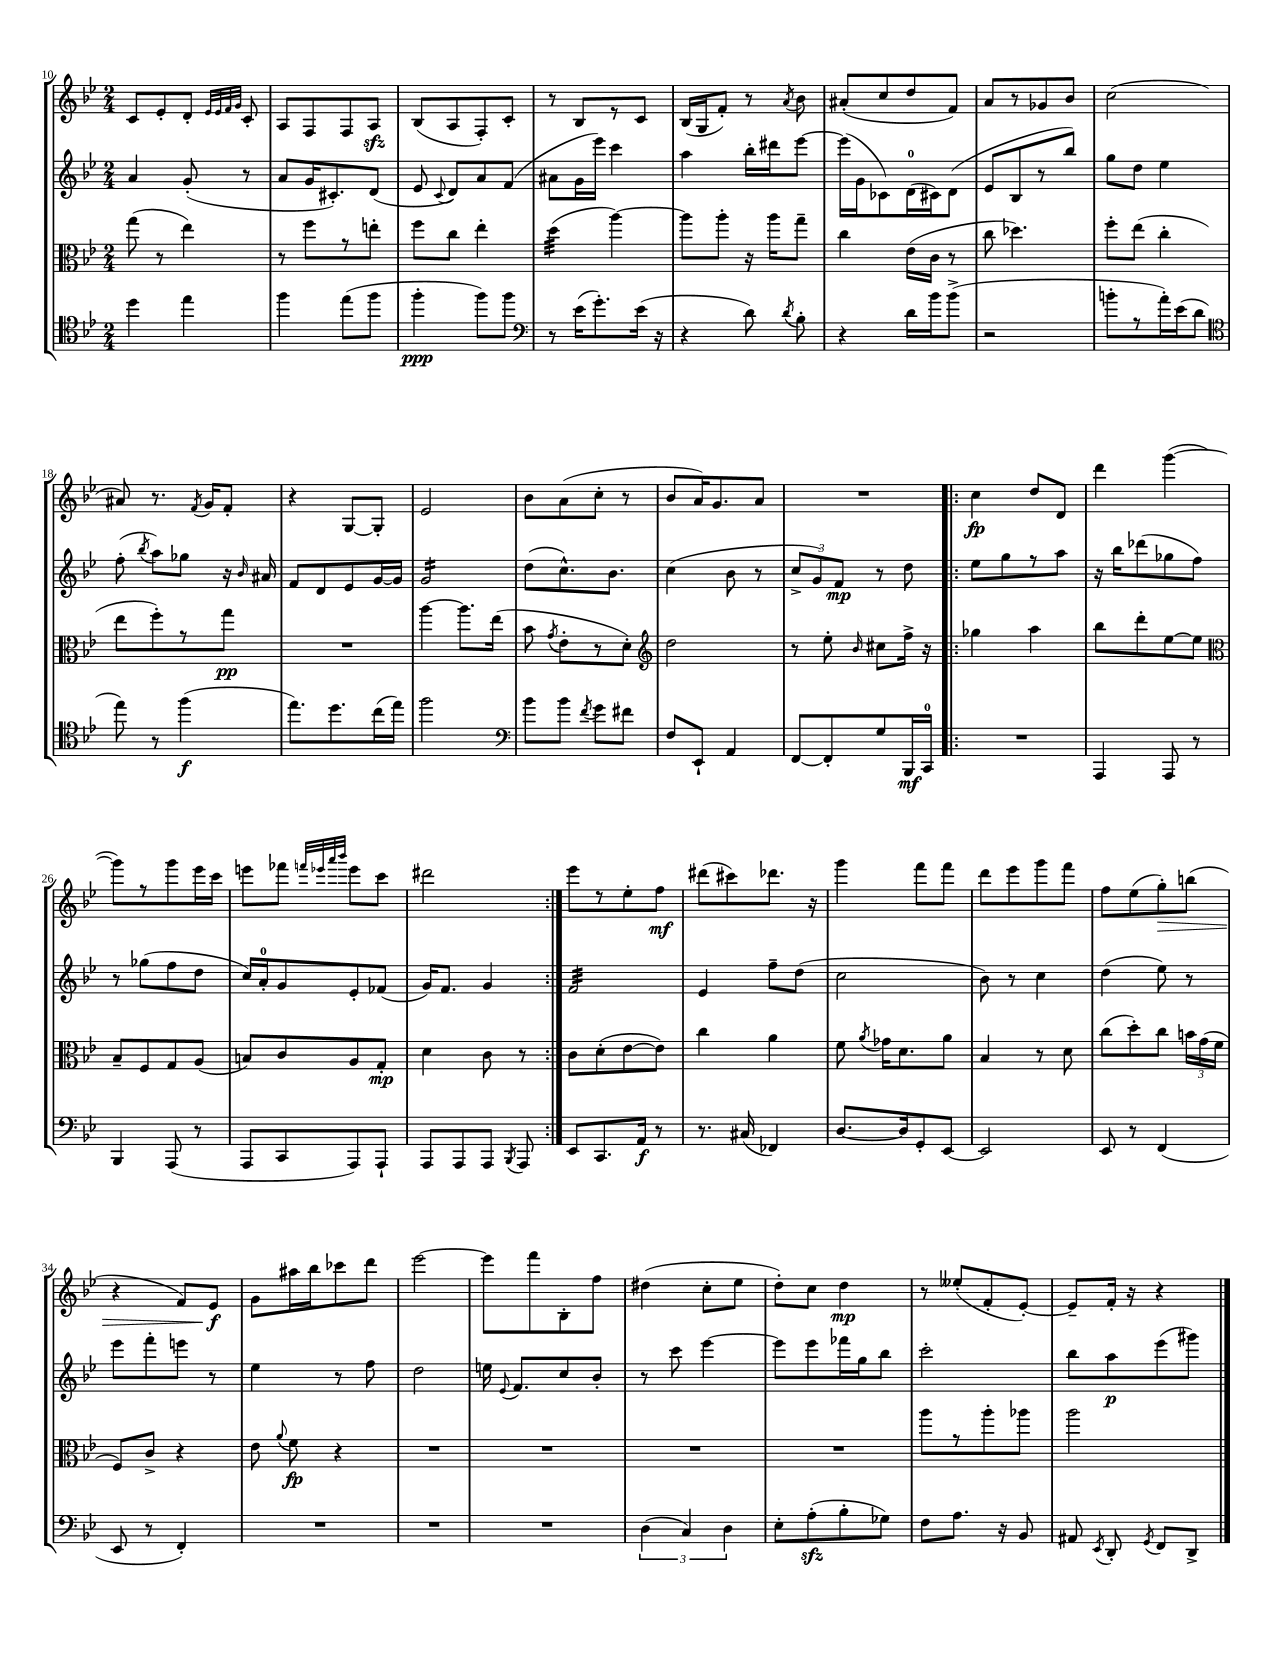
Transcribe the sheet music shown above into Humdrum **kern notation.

**kern	**kern	**kern	**kern
*staff4	*staff3	*staff2	*staff1
*clefC4	*clefC3	*clefG2	*clefG2
*k[b-e-]	*k[b-e-]	*k[b-e-]	*k[b-e-]
*M2/4	*M2/4	*M2/4	*M2/4
4dd\	(8gg\	4a/	8c/L
.	8r	.	8e-'/
4ee-\	4ee-\)	(8g'/	8d'/J
.	.	.	32qqe-/LLL
.	.	.	32qqe-/
.	.	.	32qqf/
.	.	.	32qqg/JJJ
.	.	8r	8c'/
=	=	=	=
4ff\	8r	8a/L	8A/L
.	8ff\L	16g/K	8F/
.	.	8.c#'/)	.
(8ee-\L	8r	.	8F/
8ff\J	8ee'\J	(8d/J	8A/J
=	=	=	=
4ff'\	8ff\L	8e-/	(8B-/L
.	.	8qqc/	.
.	8cc\J	8d/L)	8A/
8ff\L)	4ee-'\	8a/	8F'/)
8ff\J	.	(8f/J	8c'/J
=	=	=	=
*clefF4	*	*	*
8r	(4dd\	8a#\L	8r
(16e-\LK	.	16g\L	8B-/L
8.g'\)	.	16eee-\JJ)	.
.	[4aa\)	4ccc\	8r
(16e-\Jk	.	.	8c/J
16r	.	.	.
=	=	=	=
4r	8aa\]L	4aa\	(16B-/LL
.	.	.	16G/J
.	8aa'\J	.	8f'/J)
8d\)	16r	16bb-'\LL	8r
.	16aa\LK	16ddd#\J	.
8qd/	.	.	8qa/
8B-'\	8gg~\J	[8eee-\J	8b-\
=	=	=	=
4r	4cc\	(16eee-\]LL	(8a#'/L
.	.	16g\J	.
.	.	8c-\)	8cc/
16d\LL	(16e-\LL	(16d\L	8dd/
16b-\J	16c\JJ	16c#\J)	.
(8b-^\J	8r	(8d\J	8f/J)
=	=	=	=
2r	8cc\	8e-/L	8a/L
.	4.dd-\)	8B-/	8r
.	.	8r	8g-/
.	.	8bb-/J)	8b-/J
=	=	=	=
8b'\L	8ff'\L	8gg\L	(2cc\
8r	(8ee-\J	8dd\J	.
16a'\L)	4cc'\	4ee-\	.
(16e-\J	.	.	.
8d\J	.	.	.
=	=	=	=
*clefC4	*	*	*
8ee-\)	8ee-\L	(8ff'\	8a#/)
.	.	8qbb-/	.
8r	8ff'\)	8aa\L)	8.r
(4ff\	8r	8gg-\J	.
.	.	.	8qf/
.	.	.	16g/LK
.	8gg\J	16r	8f'/J
.	.	16qqb-/	.
.	.	16a#/	.
=	=	=	=
8.ee-\L)	2r	8f/L	4r
.	.	8d/	.
8.dd\	.	.	.
.	.	8e-/	[8G/L
(16cc\L	.	[16g/L	8G'/]J
16ee-\JJ)	.	16g/]JJ	.
=	=	=	=
2ff\	[4aa\	2g/	2e-/
.	8.aa\]L	.	.
.	(16ee-\Jk	.	.
=	=	=	=
*clefF4	*	*	*
8b-\L	8b-\	(8dd\L	8b-\L
.	8qg/	.	.
8b-\J	8e-'\L	8.cc^^\)	(8a\
8qf/	.	.	.
8g\L	8r	.	8cc'\J
.	.	8.b-\J	.
8f#\J	8d'\J)	.	8r
=	=	=	=
*	*clefG2	*	*
8F/L	2dd\	(4cc\	8b-/L
8EE-`/J	.	.	16a/K)
.	.	.	8.g/
4AA/	.	8b-\	.
.	.	8r	8a/J
=	=	=	=
[8FF/L	8r	12cc^/L	2r
.	.	12g/)	.
8FF'/]	8ee-'\	.	.
.	.	12f/J	.
.	16qqb-/	.	.
8G/	8cc#\L	8r	.
16BBB-/L	16ff^\Jk	8dd\	.
16CC/JJ	16r	.	.
=!|:	=!|:	=!|:	=!|:
2r	4gg-\	8ee-\L	4cc\
.	.	8gg\	.
.	4aa\	8r	8dd/L
.	.	8aa\J	8d/J
=	=	=	=
4AAA/	8bb-\L	16r	4ddd\
.	.	16bb-\LK	.
.	8ddd'\	(8ddd-\	.
8AAA/	[8ee-\	8gg-\	([4ggg\
8r	8ee-\]J	8ff\J)	.
=	=	=	=
*	*clefC3	*	*
4BBB-/	8B-~/L	8r	8ggg\]L)
.	8F/	(8gg-\L	8r
(8AAA/	8G/	8ff\	8ggg\
8r	(8A/J	8dd\J	16eee-\L
.	.	.	16ccc\JJ
=	=	=	=
8AAA/L	8B/L)	16cc/LL)	8eee\L
.	.	16a'/J	.
8CC/	8c/	8g/	8fff-\J
.	.	.	32qqfff/LLL
.	.	.	32qqeee-/
.	.	.	32qqaaa/
.	.	.	32qqbbb-/JJJ
8AAA/)	8A/	8e-'/	8eee-\L
8AAA`/J	8G'/J	(8f-/J	8ccc\J
=	=	=	=
8AAA/L	4d\	16g/LK)	2ddd#\
.	.	8.f/J	.
8AAA/	.	.	.
8AAA/J	8c\	4g/	.
8qBBB-/	.	.	.
8AAA/	8r	.	.
=:|!	=:|!	=:|!	=:|!
8EE-/L	8c\L	2f/	8eee-\L
8.CC/	(8d'\	.	8r
.	[8e-\	.	8ee-'\
16AA/Jk	.	.	.
8r	8e-\]J)	.	8ff\J
=	=	=	=
8.r	4cc\	4e-/	(8ddd#\L
.	.	.	8ccc#\)
(16C#/	.	.	.
4FF-/)	4a\	8ff~\L	8.ddd-\J
.	.	(8dd\J	.
.	.	.	16r
=	=	=	=
[8.D/L	8f\	2cc\	4ggg\
.	8qa/	.	.
.	16g-\LK	.	.
16D/]k	8.d\	.	.
8GG'/	.	.	8fff\L
[8EE-/J	8a\J	.	8fff\J
=	=	=	=
2EE-/]	4B-/	8b-\)	8ddd\L
.	.	8r	8eee-\
.	8r	4cc\	8ggg\
.	8d\	.	8fff\J
=	=	=	=
8EE-/	(8cc\L	(4dd\	8ff\L
8r	8dd'\)	.	(8ee-\
(4FF/	8cc\J	8ee-\)	8gg'\)
.	24b\LL	8r	(8bb\J
.	(24g\	.	.
.	24f\JJ	.	.
=	=	=	=
8EE-/	8F/L)	8eee-\L	4r
8r	8c^/J	8fff'\	.
4FF'/)	4r	8eee\J	8f/L)
.	.	8r	8e-/J
=	=	=	=
2r	8e-\	4ee-\	8g\L
.	8qqa/	.	.
.	8f\	.	16aa#\L
.	.	.	16bb-\J
.	4r	8r	8ccc-\
.	.	8ff\	8ddd\J
=	=	=	=
2r	2r	2dd\	[2eee-\
=	=	=	=
2r	2r	16ee\	8eee-\]L
.	.	8qqe-/	.
.	.	8.f/L	.
.	.	.	8fff\
.	.	8cc/	8B-'\
.	.	8b-'/J	8ff\J
=	=	=	=
(6D\	2r	8r	(4dd#\
.	.	8ccc\	.
6C/)	.	.	.
.	.	[4eee-\	8cc'\L
6D\	.	.	.
.	.	.	8ee-\J
=	=	=	=
8E-'\L	2r	8eee-\]L	8dd'\L)
(8A'\	.	8eee-\	8cc\J
8B-'\	.	16fff-\L	4dd\
.	.	16gg\J	.
8G-\J)	.	8bb-\J	.
=	=	=	=
8F\L	8aa\L	2ccc'\	8r
8.A\J	8r	.	(8ee--'/L
.	8aa'\	.	8f'/
16r	.	.	.
8BB-/	8aa-\J	.	[8e-'/J)
=	=	=	=
8AA#/	2aa\	8bb-\L	8e-~/]L
8qEE-/	.	.	.
8DD'/	.	8aa\	16f'/Jk
.	.	.	16r
8qGG/	.	.	.
8FF/L	.	(8eee-\	4r
8DD^/J	.	8ggg#\J)	.
==	==	==	==
*-	*-	*-	*-
